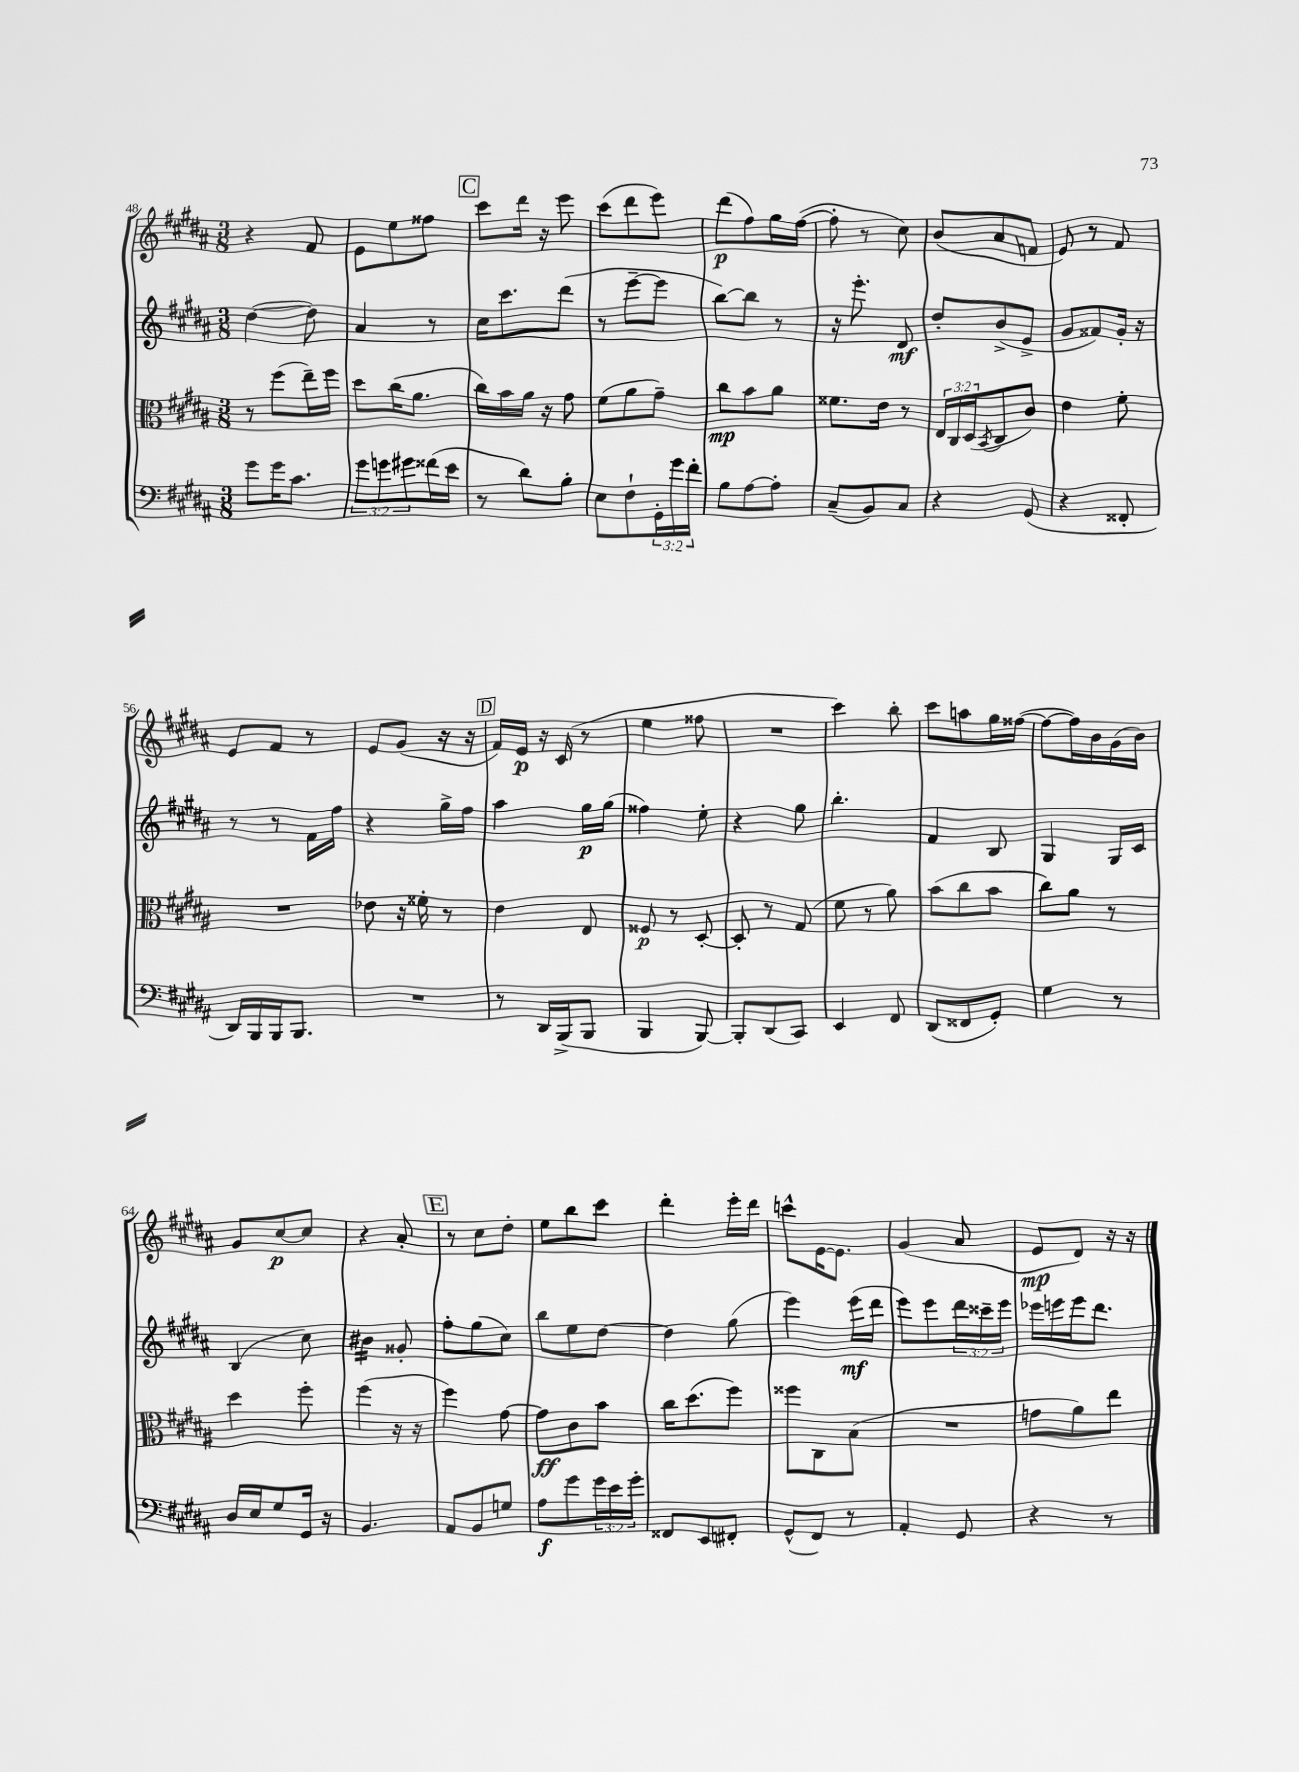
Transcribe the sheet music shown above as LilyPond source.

<<
\new StaffGroup <<
\new Staff = "s0" {
    \clef treble \key b \major \numericTimeSignature \time 3/8
    r4 fis'8 |
    e'8 e''8 fisis''8 |
    \mark \markup { \box "C" } cis'''8 dis'''16 r16 e'''8 |
    cis'''8( dis'''8 e'''8) |
    dis'''8\p( fis''8) gis''16 fis''16~( |
    fis''8-. r8 cis''8) |
    b'8( ais'8 f'8 |
    e'8) r8 fis'8 |
    e'8 fis'8 r8 |
    e'8 gis'8( r16 r16 |
    \mark \markup { \box "D" } fis'16) e'16\p r16 cis'16( r8 |
    e''4 fisis''8 |
    R4. |
    cis'''4) b''8-. |
    cis'''8 a''8 gis''16 fisis''16~( |
    fisis''8~ fisis''16) b'16 gis'16( b'16) |
    gis'8 cis''8~\p cis''8 |
    r4 ais'8-. |
    \mark \markup { \box "E" } r8 cis''8 dis''8-. |
    e''8 b''8 cis'''8 |
    dis'''4-. e'''16-. dis'''16 |
    c'''8-^ e'16~ e'8. |
    gis'4( ais'8 |
    e'8\mp dis'8) r16 r16 \bar "|." |
}
\new Staff = "s1" {
    \clef treble \key b \major \numericTimeSignature \time 3/8 \override Staff.TupletNumber.text = #tuplet-number::calc-fraction-text
    dis''4~( dis''8) |
    ais'4 r8 |
    \mark \markup { \box "C" } cis''16 cis'''8. dis'''8( |
    r8 e'''8~-- e'''8 |
    b''8~) b''8 r8 |
    r16 e'''8.-. dis'8\mf |
    dis''8-. b'8->( e'8-> |
    gis'8 fisis'8) gis'16-. r16 |
    r8 r8 fis'16 fis''16 |
    r4 gis''16-> fis''16 |
    \mark \markup { \box "D" } ais''4 gis''16\p gis''16( |
    fisis''4) e''8-. |
    r4 gis''8 |
    b''4.-. |
    fis'4 b8 |
    gis4 gis16 cis'16 |
    b4( cis''8) |
    bis'4:16 gisis'8-. |
    \mark \markup { \box "E" } fis''8-. gis''8( cis''8) |
    b''8 e''8 dis''8~ |
    dis''4 gis''8( |
    e'''4) e'''16\mf( dis'''16 |
    e'''8) e'''8 \tuplet 3/2 { dis'''16 cisis'''16-- e'''16 } |
    ees'''16 e'''16 e'''16 dis'''8. \bar "|." |
}
\new Staff = "s2" {
    \clef alto \key b \major \numericTimeSignature \time 3/8 \override Staff.TupletNumber.text = #tuplet-number::calc-fraction-text
    r8 fis''8( e''16--) fis''16 |
    dis''8 cis''16( ais'8. |
    \mark \markup { \box "C" } cis''16) b'16 ais'16 r16 gis'8 |
    fis'8( ais'8 gis'8--) |
    cis''8\mp b'8 ais'8 |
    fisis'8. e'16 r8 |
    \tuplet 3/2 { e16 cis16 dis16( } \acciaccatura { b,8 } cis8 cis'8) |
    e'4 fis'8-. |
    R4. |
    ees'8 r16 fisis'16-. r8 |
    \mark \markup { \box "D" } e'4 e8 |
    fisis8\p r8 dis8~-. |
    dis8-. r8 gis8( |
    fis'8 r8 ais'8) |
    b'8( cis''8 b'8 |
    cis''8) ais'8 r8 |
    dis''4 fis''8-. |
    fis''4( r16 r16 |
    \mark \markup { \box "E" } fis''4) gis'8~ |
    gis'8\ff cis'8 b'8 |
    cis''16 dis''8.( fis''8) |
    fisis''8 cis8 b8( |
    R4. |
    g'8 ais'8) e''8 \bar "|." |
}
\new Staff = "s3" {
    \clef bass \key b \major \numericTimeSignature \time 3/8 \override Staff.TupletNumber.text = #tuplet-number::calc-fraction-text
    gis'8 gis'16 cis'8. |
    \tuplet 3/2 { gis'8 g'8 gis'8 } fisis'16( e'16 |
    \mark \markup { \box "C" } r8 dis'8) b8-. |
    e8 fis8-! \tuplet 3/2 { gis,16-. gis'16 fis'16-. } |
    b8 ais8~ ais8-. |
    cis8--( b,8) cis8 |
    r4 gis,8( |
    r4 fisis,8-. |
    dis,16) b,,16 b,,16 b,,8. |
    R4. |
    \mark \markup { \box "D" } r8 dis,16 b,,16->( b,,8 |
    b,,4 b,,8~) |
    b,,8-. dis,8( cis,8) |
    e,4 fis,8 |
    dis,8( fisis,8 gis,8-.) |
    gis4 r8 |
    dis16 e16 gis8 gis,16 r16 |
    b,4. |
    \mark \markup { \box "E" } ais,8 b,8 g8 |
    ais8\f gis'8 \tuplet 3/2 { gis'16 e'16 gis'16-. } |
    fisis,8 e,8 fis,8-. |
    gis,8-^( fis,8) r8 |
    ais,4-. gis,8 |
    r4 r8 \bar "|." |
}
>>
>>
\layout { \context { \Score currentBarNumber = #48 } }
